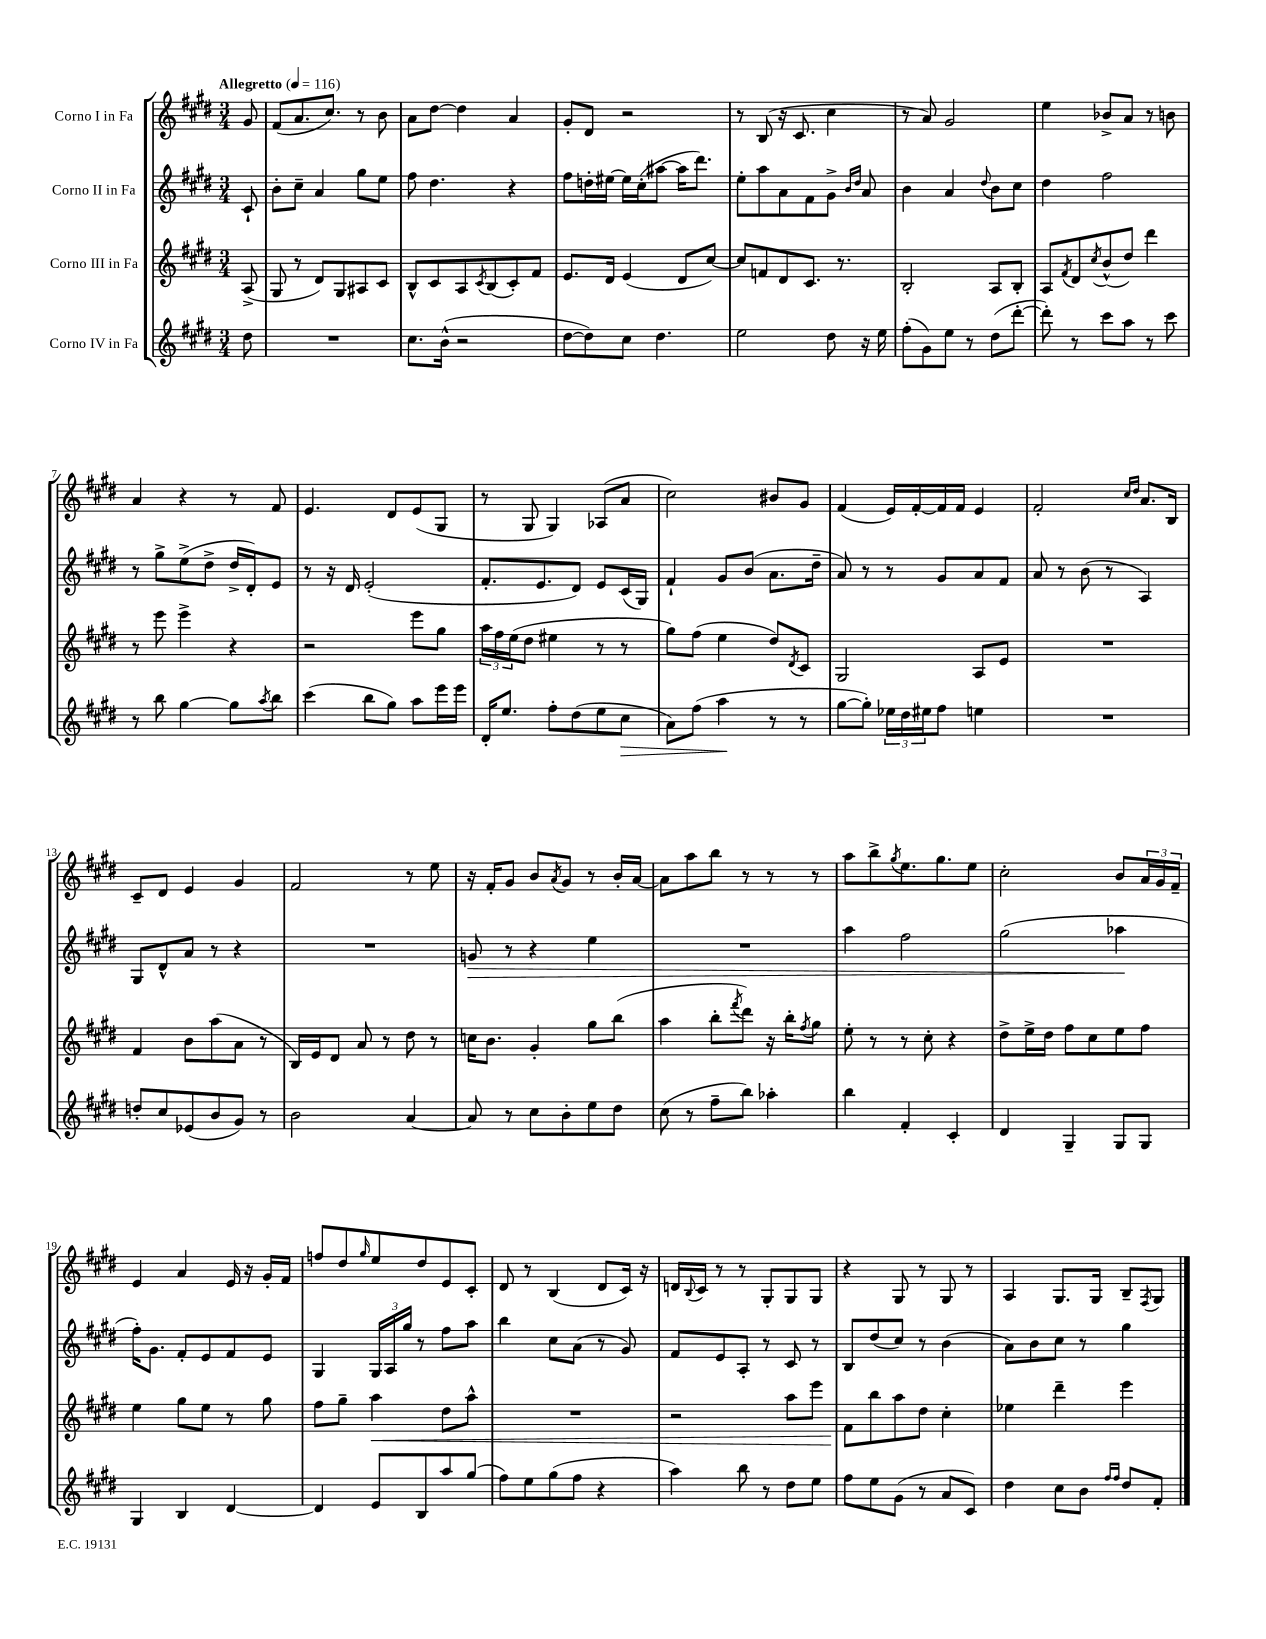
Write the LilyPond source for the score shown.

<<
\new StaffGroup <<
\new Staff = "s0" \with { instrumentName = "Corno I in Fa" } {
    \clef treble \key e \major \numericTimeSignature \time 3/4 \partial 8 \tempo "Allegretto" 4 = 116
    gis'8 |
    fis'8( a'8. cis''8.) r8 b'8 |
    a'8 dis''8~ dis''4 a'4 |
    gis'8-. dis'8 r2 |
    r8 b8( r16 cis'8. cis''4 |
    r8 a'8) gis'2 |
    e''4 bes'8-> a'8 r8 b'8 |
    a'4 r4 r8 fis'8 |
    e'4. dis'8 e'8( gis8 |
    r8 gis8 gis4) aes8( a'8 |
    cis''2) bis'8 gis'8 |
    fis'4( e'16) fis'16~-. fis'16 fis'16 e'4 |
    fis'2-. \grace { cis''16 dis''16 } a'8. b16 |
    cis'8-- dis'8 e'4 gis'4 |
    fis'2 r8 e''8 |
    r16 fis'16-. gis'8 b'8 \acciaccatura { a'8 } gis'8 r8 b'16-. a'16~ |
    a'8 a''8 b''8 r8 r8 r8 |
    a''8 b''8-> \acciaccatura { gis''8 } e''8. gis''8. e''8 |
    cis''2-. b'8 \tuplet 3/2 { a'16 gis'16 fis'16-- } |
    e'4 a'4 e'16 r16 gis'16-. fis'16 |
    f''8 dis''8 \grace { gis''16 } e''8 dis''8 e'8 cis'8-. |
    dis'8 r8 b4( dis'8 cis'16) r16 |
    d'16 \appoggiatura { b8 } cis'16 r8 r8 gis8-. gis8 gis8 |
    r4 gis8 r8 gis8 r8 |
    a4 gis8. gis16 b8-- \acciaccatura { fis8 } gis8 \bar "|." |
}
\new Staff = "s1" \with { instrumentName = "Corno II in Fa" } {
    \clef treble \key e \major \numericTimeSignature \time 3/4 \partial 8
    cis'8-! |
    b'8-. cis''8-- a'4 gis''8 e''8 |
    fis''8 dis''4. r4 |
    fis''8 d''16-. eis''16~ eis''16 cis''16-.( ais''8~ ais''16 dis'''8.) |
    e''8-. a''8 a'8 fis'8 gis'8-> \grace { b'16 dis''16 } a'8 |
    b'4 a'4 \appoggiatura { dis''8 } b'8 cis''8 |
    dis''4 fis''2 |
    r8 gis''8-> e''8->( dis''8-> dis''16-> dis'16-.) e'8 |
    r8 r16 dis'16 e'2-.( |
    fis'8.-. e'8. dis'8) e'8 cis'16( gis16) |
    fis'4-! gis'8 b'8( a'8. dis''16-- |
    a'8) r8 r8 gis'8 a'8 fis'8 |
    a'8 r8 b'8( r8 a4) |
    gis8 dis'8-^ a'8 r8 r4 |
    R2. |
    g'8\> r8 r4 e''4 |
    R2. |
    a''4 fis''2 |
    gis''2( aes''4\! |
    fis''16-.) gis'8. fis'8-. e'8 fis'8 e'8 |
    gis4 \tuplet 3/2 { gis16 a16 gis''16 } r8 fis''8 a''8 |
    b''4 cis''8 a'8( r8 gis'8) |
    fis'8 e'8 a8-. r8 cis'8 r8 |
    b8 dis''8( cis''8) r8 b'4( |
    a'8) b'8 cis''8 r8 gis''4 \bar "|." |
}
\new Staff = "s2" \with { instrumentName = "Corno III in Fa" } {
    \clef treble \key e \major \numericTimeSignature \time 3/4 \partial 8
    a8->( |
    gis8 r8 dis'8) gis8 ais8 cis'8 |
    b8-^ cis'8 a8 \acciaccatura { cis'8 } b8( cis'8-.) fis'8 |
    e'8. dis'16 e'4( dis'8 cis''8~) |
    cis''8 f'8 dis'8 cis'8. r8. |
    b2-. a8 b8-. |
    a8 \acciaccatura { fis'8 } dis'8 \acciaccatura { cis''8 } b'8-^( dis''8) dis'''4 |
    r8 e'''8 e'''4-> r4 |
    r2 e'''8 gis''8 |
    \tuplet 3/2 { a''16 fis''16 e''16( } dis''8 eis''4 r8 r8 |
    gis''8) fis''8( e''4 dis''8) \acciaccatura { dis'8 } cis'8 |
    gis2 a8 e'8 |
    R2. |
    fis'4 b'8 a''8( a'8 r8 |
    b16) e'16 dis'8 a'8 r8 dis''8 r8 |
    c''16 b'8. gis'4-. gis''8 b''8( |
    a''4 b''8-. \acciaccatura { fis'''8 } dis'''8) r16 b''16-. \acciaccatura { fis''8 } gis''8 |
    e''8-. r8 r8 cis''8-. r4 |
    dis''8-> e''16-> dis''16 fis''8 cis''8 e''8 fis''8 |
    e''4 gis''8 e''8 r8 gis''8 |
    fis''8 gis''8-- a''4\< dis''8 a''8-^ |
    R2. |
    r2 a''8 e'''8 |
    fis'8\! b''8 a''8 dis''8 cis''4-. |
    ees''4 dis'''4-- e'''4 \bar "|." |
}
\new Staff = "s3" \with { instrumentName = "Corno IV in Fa" } {
    \clef treble \key e \major \numericTimeSignature \time 3/4 \partial 8
    dis''8 |
    R2. |
    cis''8. b'16-^( r2 |
    dis''8~ dis''8) cis''8 dis''4. |
    e''2 dis''8 r16 e''16 |
    fis''8-.( gis'8) e''8 r8 dis''8( dis'''8~-. |
    dis'''8-.) r8 cis'''8 a''8 r8 cis'''8 |
    r8 b''8 gis''4~ gis''8 \acciaccatura { a''8 } b''8 |
    cis'''4( b''8 gis''8) a''8 e'''16 e'''16 |
    dis'16-. e''8. fis''8-. dis''8( e''8 cis''8\> |
    a'8) fis''8( a''4\! r8 r8 |
    gis''8~ gis''8-.) \tuplet 3/2 { ees''16 dis''16 eis''16 } fis''8 e''4 |
    R2. |
    d''8-. cis''8 ees'8( b'8 gis'8) r8 |
    b'2 a'4~ |
    a'8 r8 cis''8 b'8-. e''8 dis''8 |
    cis''8( r8 fis''8-- b''8) aes''4-. |
    b''4 fis'4-. cis'4-. |
    dis'4 gis4-- gis8 gis8 |
    gis4 b4 dis'4~ |
    dis'4 e'8 b8 a''8 gis''8( |
    fis''8) e''8 gis''8( fis''8 r4 |
    a''4) b''8 r8 dis''8 e''8 |
    fis''8 e''8 gis'8( r8 a'8 cis'8) |
    dis''4 cis''8 b'8 \grace { fis''16 fis''16 } dis''8 fis'8-. \bar "|." |
}
>>
>>
